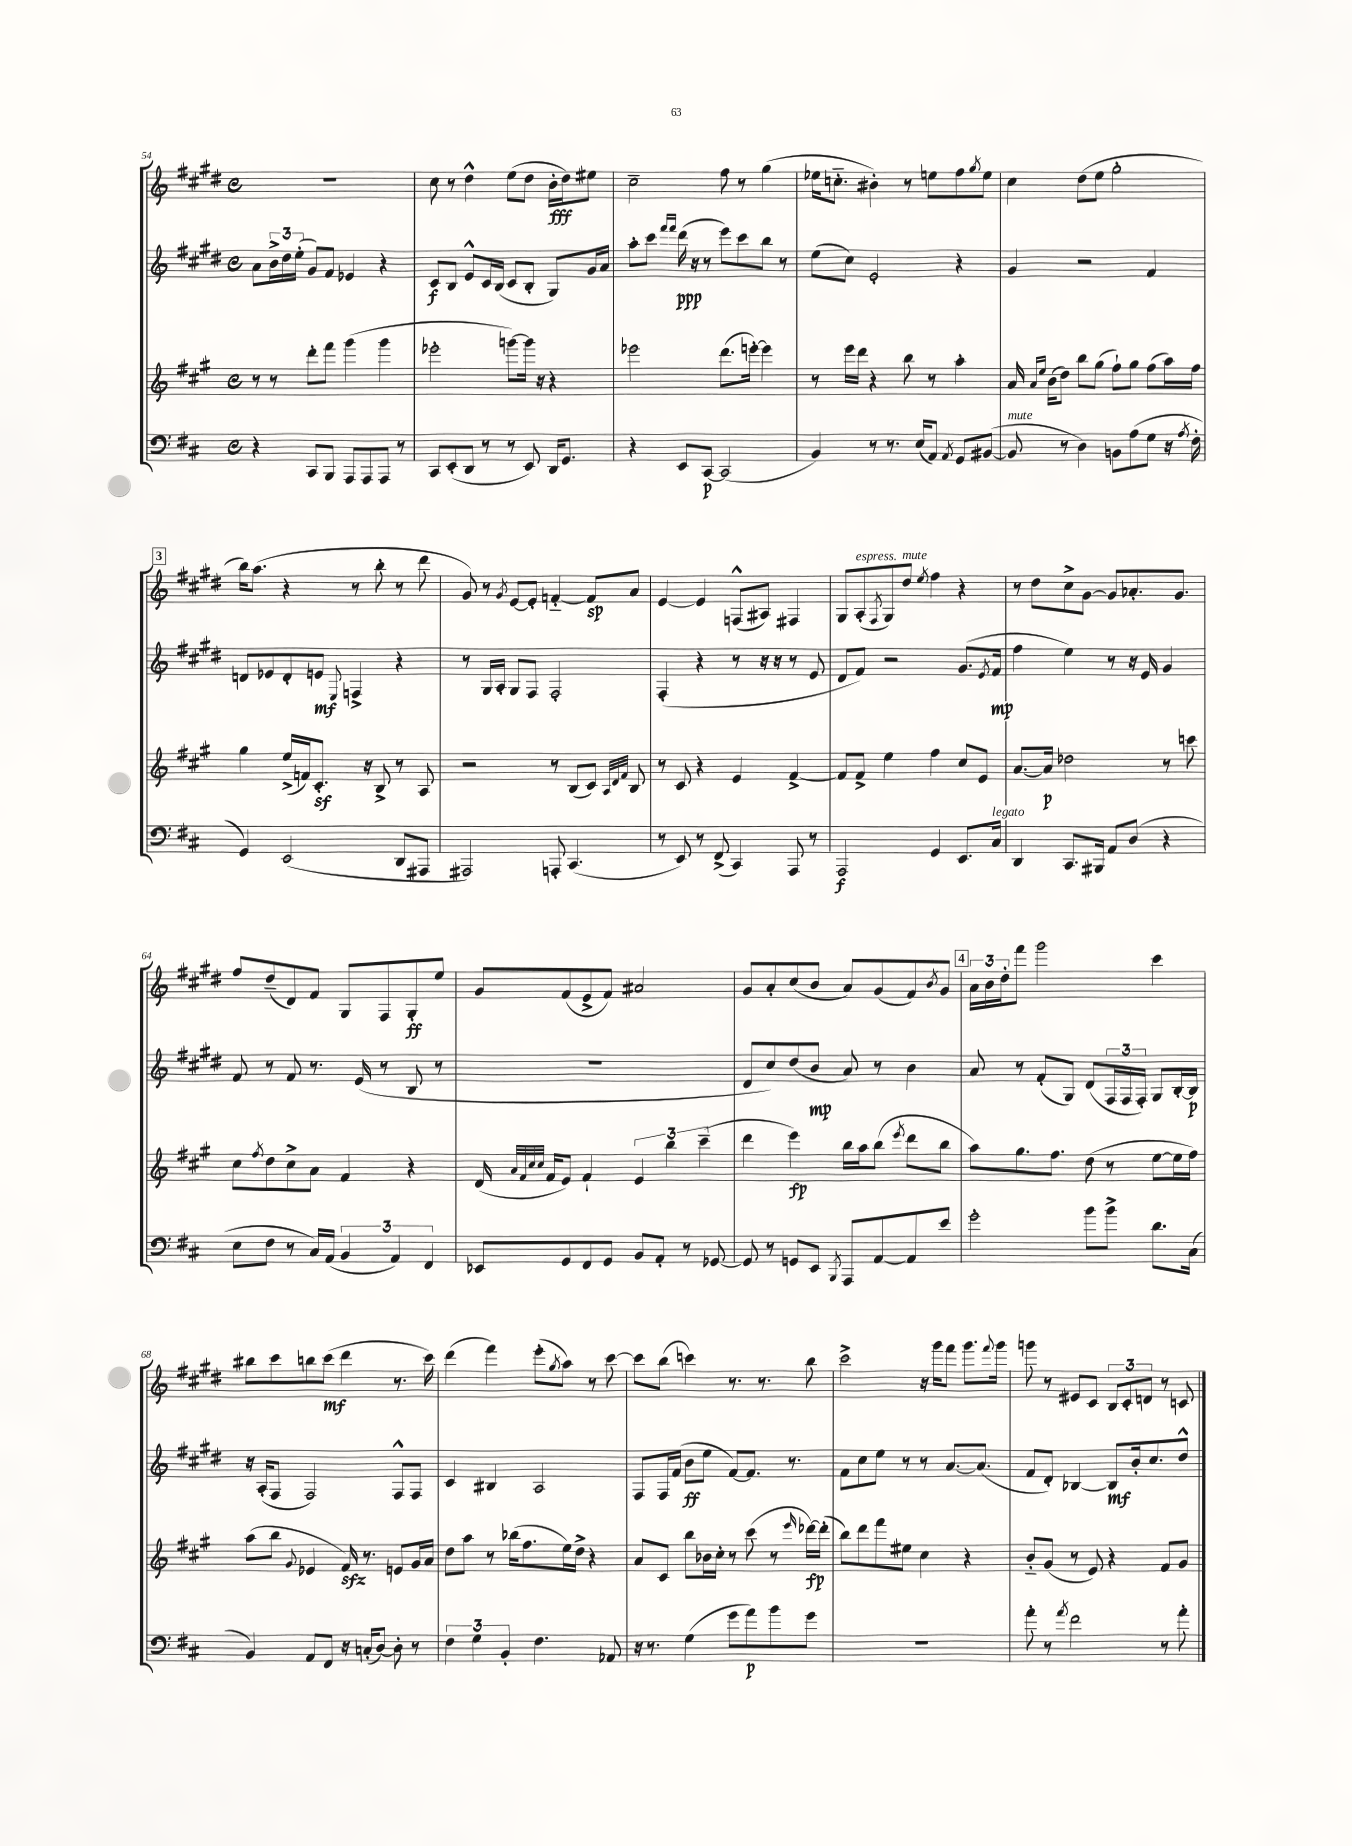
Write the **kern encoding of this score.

**kern	**kern	**kern	**kern
*staff4	*staff3	*staff2	*staff1
*clefF4	*clefG2	*clefG2	*clefG2
*k[f#c#]	*k[f#c#g#]	*k[f#c#g#d#]	*k[f#c#g#d#]
*M4/4	*M4/4	*M4/4	*M4/4
*met(c)	*met(c)	*met(c)	*met(c)
4r	8r	8a	1r
.	8r	24b^	.
.	.	24dd#	.
.	.	(24ee'	.
8CC#	8ddd'	8g#)	.
8BBB	8fff#	8f#	.
8AAA	(4ggg#	4e-	.
8AAA	.	.	.
8AAA	4ggg#	4r	.
8r	.	.	.
=	=	=	=
8CC#	2eee-'	8c#	8cc#
(8EE'	.	8B	8r
8DD	.	8e^^	4dd#^^
8r	.	16c#	.
.	.	(16B	.
8r	[8ggg)	8c#	(8ee
8EE)	16ggg]	8B'	8dd#
.	16r	.	.
16DD	4r	8G#)	16b'
8.GG	.	.	16dd#)
.	.	16g#	8ee#
.	.	16a	.
=	=	=	=
4r	2eee-	8aa'	2cc#~
.	.	8ccc#	.
.	.	16qqfff#	.
.	.	16qqfff#	.
8EE	.	(16ddd#	.
.	.	16r	.
[8CC#	.	8r	.
(2CC#]	(8.ddd	8eee)	8ff#
.	.	8ccc#	8r
.	[16eee')	.	.
.	4eee]	8bb	(4gg#
.	.	8r	.
=	=	=	=
4BB)	8r	(8ee	16ee-
.	.	.	8.cc'~
.	16eee	8cc#)	.
.	16ddd	.	.
8r	4r	2e'	4b#')
8.r	.	.	.
.	8bb	.	8r
(16E	.	.	.
8AA)	8r	.	8ee
8qAA	.	.	.
8GG	4aa'	4r	8ff#
.	.	.	8qgg#
([8BB#	.	.	8ee
=	=	=	=
8BB#]	16a	4g#	4cc#
.	16qqa	.	.
.	16qqee	.	.
.	(16b	.	.
8r	8dd)	.	.
4D)	8bb	2r	(8dd#
.	(8gg#	.	8ee
8BB	8ff#`)	.	2gg#'
(8A	8gg#	.	.
8G	(8ff#	4f#	.
16r	16aa)	.	.
8qA	.	.	.
16F#'	16ff#	.	.
=	=	=	=
4GG)	4gg#	8d	16bb)
.	.	.	(8.aa
.	.	8e-	.
(2EE	(16ee^	8d'	4r
.	16f)	.	.
.	8.c#'	8e	.
.	.	8qqE	.
.	.	4F^	8r
.	16r	.	.
.	8B^	.	8bb'
8DD	8r	4r	8r
8AAA#	8A	.	8ddd#
=	=	=	=
2AAA#)	2r	8r	8g#)
.	.	16G#	8r
.	.	16A'	.
.	.	.	8qg#
.	.	8G#	[8e
.	.	8F#	8e']
8AAA'	8r	2F#'	[4f'~
(4.CC#	(8B	.	.
.	8c#)	.	8f]
.	32qqA	.	.
.	32qqd	.	.
.	32qqf#	.	.
.	8B	.	8a
=	=	=	=
8r	8r	(4F#'	[4e
8EE)	8c#	.	.
8r	4r	4r	4e]
(8FF#^	.	.	.
4CC#)	4e	8r	(8F^^
.	.	16r	8A#)
.	.	16r	.
8AAA	[4f#^	8r	4F#
8r	.	8e	.
=	=	=	=
2AAA	8f#]	8d#	8G#
.	8f#^	8f#)	(8A'
.	.	.	8qF#
.	4ee	2r	8G#)
.	.	.	8dd#
.	.	.	8qee
4GG	4ff#	.	4ff#
8.EE	8cc#	(8.g#	4r
.	8e	.	.
.	.	8qe	.
16C#	.	16f#	.
=	=	=	=
4DD	[8.a	4ff#	8r
.	.	.	8dd#
.	16a]	.	.
8.CC#	2dd-	4ee)	8cc#^
.	.	.	[8g#
16BBB#	.	.	.
8AA	.	8r	8g#]
(8D	.	16r	8.a-'
.	.	16e	.
4r	8r	4g#	.
.	.	.	8.g#
.	8ccc	.	.
=	=	=	=
8E	8cc#	8f#	8ff#
.	8qff#	.	.
8F#	8dd	8r	(8dd#~
8r	8cc#^	8f#	8d#)
16C#)	8a	8.r	8f#
(16AA	.	.	.
6BB	4f#	.	8G#
.	.	(16e	.
.	.	8r	8F#
6AA)	.	.	.
.	4r	8B	8G#'
6FF#	.	.	.
.	.	8r	8ee
=	=	=	=
8EE-	(16d	1r	8g#
.	32qqa	.	.
.	32qqf#	.	.
.	32qqcc#	.	.
.	32qqcc#	.	.
.	16f#	.	.
8GG	8e)	.	(8f#
8FF#	4f#`	.	8e^
8GG	.	.	8f#)
8BB	6e	.	2a#
8AA'	.	.	.
.	6bb	.	.
8r	.	.	.
.	(6ccc#~	.	.
[8GG-	.	.	.
=	=	=	=
8GG-]	4ddd	8d#	8g#
8r	.	8cc#)	8a'
8GG	4eee)	(8dd#	(8cc#
8EE	.	8b	8b
8qBBB	.	.	.
8AAA	16bb	8a)	8a)
.	16aa	.	.
[8AA	(8bb	8r	(8g#
.	8qeee	.	.
8AA]	8ddd	4b	8f#)
.	.	.	8qb
8e	8bb	.	8g#
=	=	=	=
2g'	8aa)	8a	24a
.	.	.	24b
.	.	.	24dd#'
.	8.gg#	8r	8fff#
.	.	(8f#'	2ggg#
.	8.ff#	.	.
.	.	8G#)	.
8b	(8dd	(8d#	.
8b^	8r	24F#	.
.	.	24F#	.
.	.	24F#')	.
8.d	[8ee	8G#	4ccc#
.	16ee]	[16B'	.
(16C#	16ff#)	16B]	.
=	=	=	=
4BB)	(8aa	16r	8bb#
.	.	(16A'	.
.	8bb	8F#	8ccc#
.	8qqg#	.	.
8AA	4e-	2F#)	8bb
8FF#	.	.	(8ccc#
16r	16f#)	.	4ddd#
(16C'	8.r	.	.
[8D)	.	.	.
8D']	8e	8F#^^	8.r
8r	16g#	8F#	.
.	16a	.	16ccc#)
=	=	=	=
6F#	8dd	4c#	(4ddd#
.	8aa	.	.
6G	.	.	.
.	8r	4B#	4fff#)
6BB'	.	.	.
.	(16bb-	.	.
.	8.ff#	.	.
4.F#	.	2A	(8eee'
.	.	.	8qgg#
.	16ee)	.	8aa)
.	16dd^	.	.
.	4r	.	8r
8AA-	.	.	[8ccc#
=	=	=	=
16r	8a	8F#	8ccc#]
8.r	.	.	.
.	8c#	16F#	(8bb
.	.	(16f#	.
(4G	8bb	8b	4ccc)
.	16b-	8ee	.
.	16cc#'	.	.
8g	8r	[8f#)	8.r
8a)	(8ccc#	8.f#]	.
.	.	.	8.r
8b	8r	.	.
.	.	8.r	.
.	16qqeee	.	.
8g	[16ddd-)	.	8bb
.	(16ddd-']	.	.
=	=	=	=
1r	8bb)	8f#	2ccc#^
.	8ddd	8cc#	.
.	8fff#	8ee	.
.	8ee#	8r	.
.	4cc#	8r	16r
.	.	.	16ggg#
.	.	[8.a	8fff#
.	4r	.	8.ggg#
.	.	(8.a]	.
.	.	.	8qqfff#
.	.	.	16ggg#
=	=	=	=
8a'	8b'~	8f#	8ggg
8r	(8g#	8d#')	8r
8qa	.	.	.
2f#	8r	[4B-	8e#
.	8e)	.	8c#
.	4r	8B-]	12B
.	.	.	12c#'
.	.	16b'	.
.	.	.	12d
.	.	8.cc#	.
8r	8f#	.	8r
8a'	8g#	8dd#^^	8c
==	==	==	==
*-	*-	*-	*-
